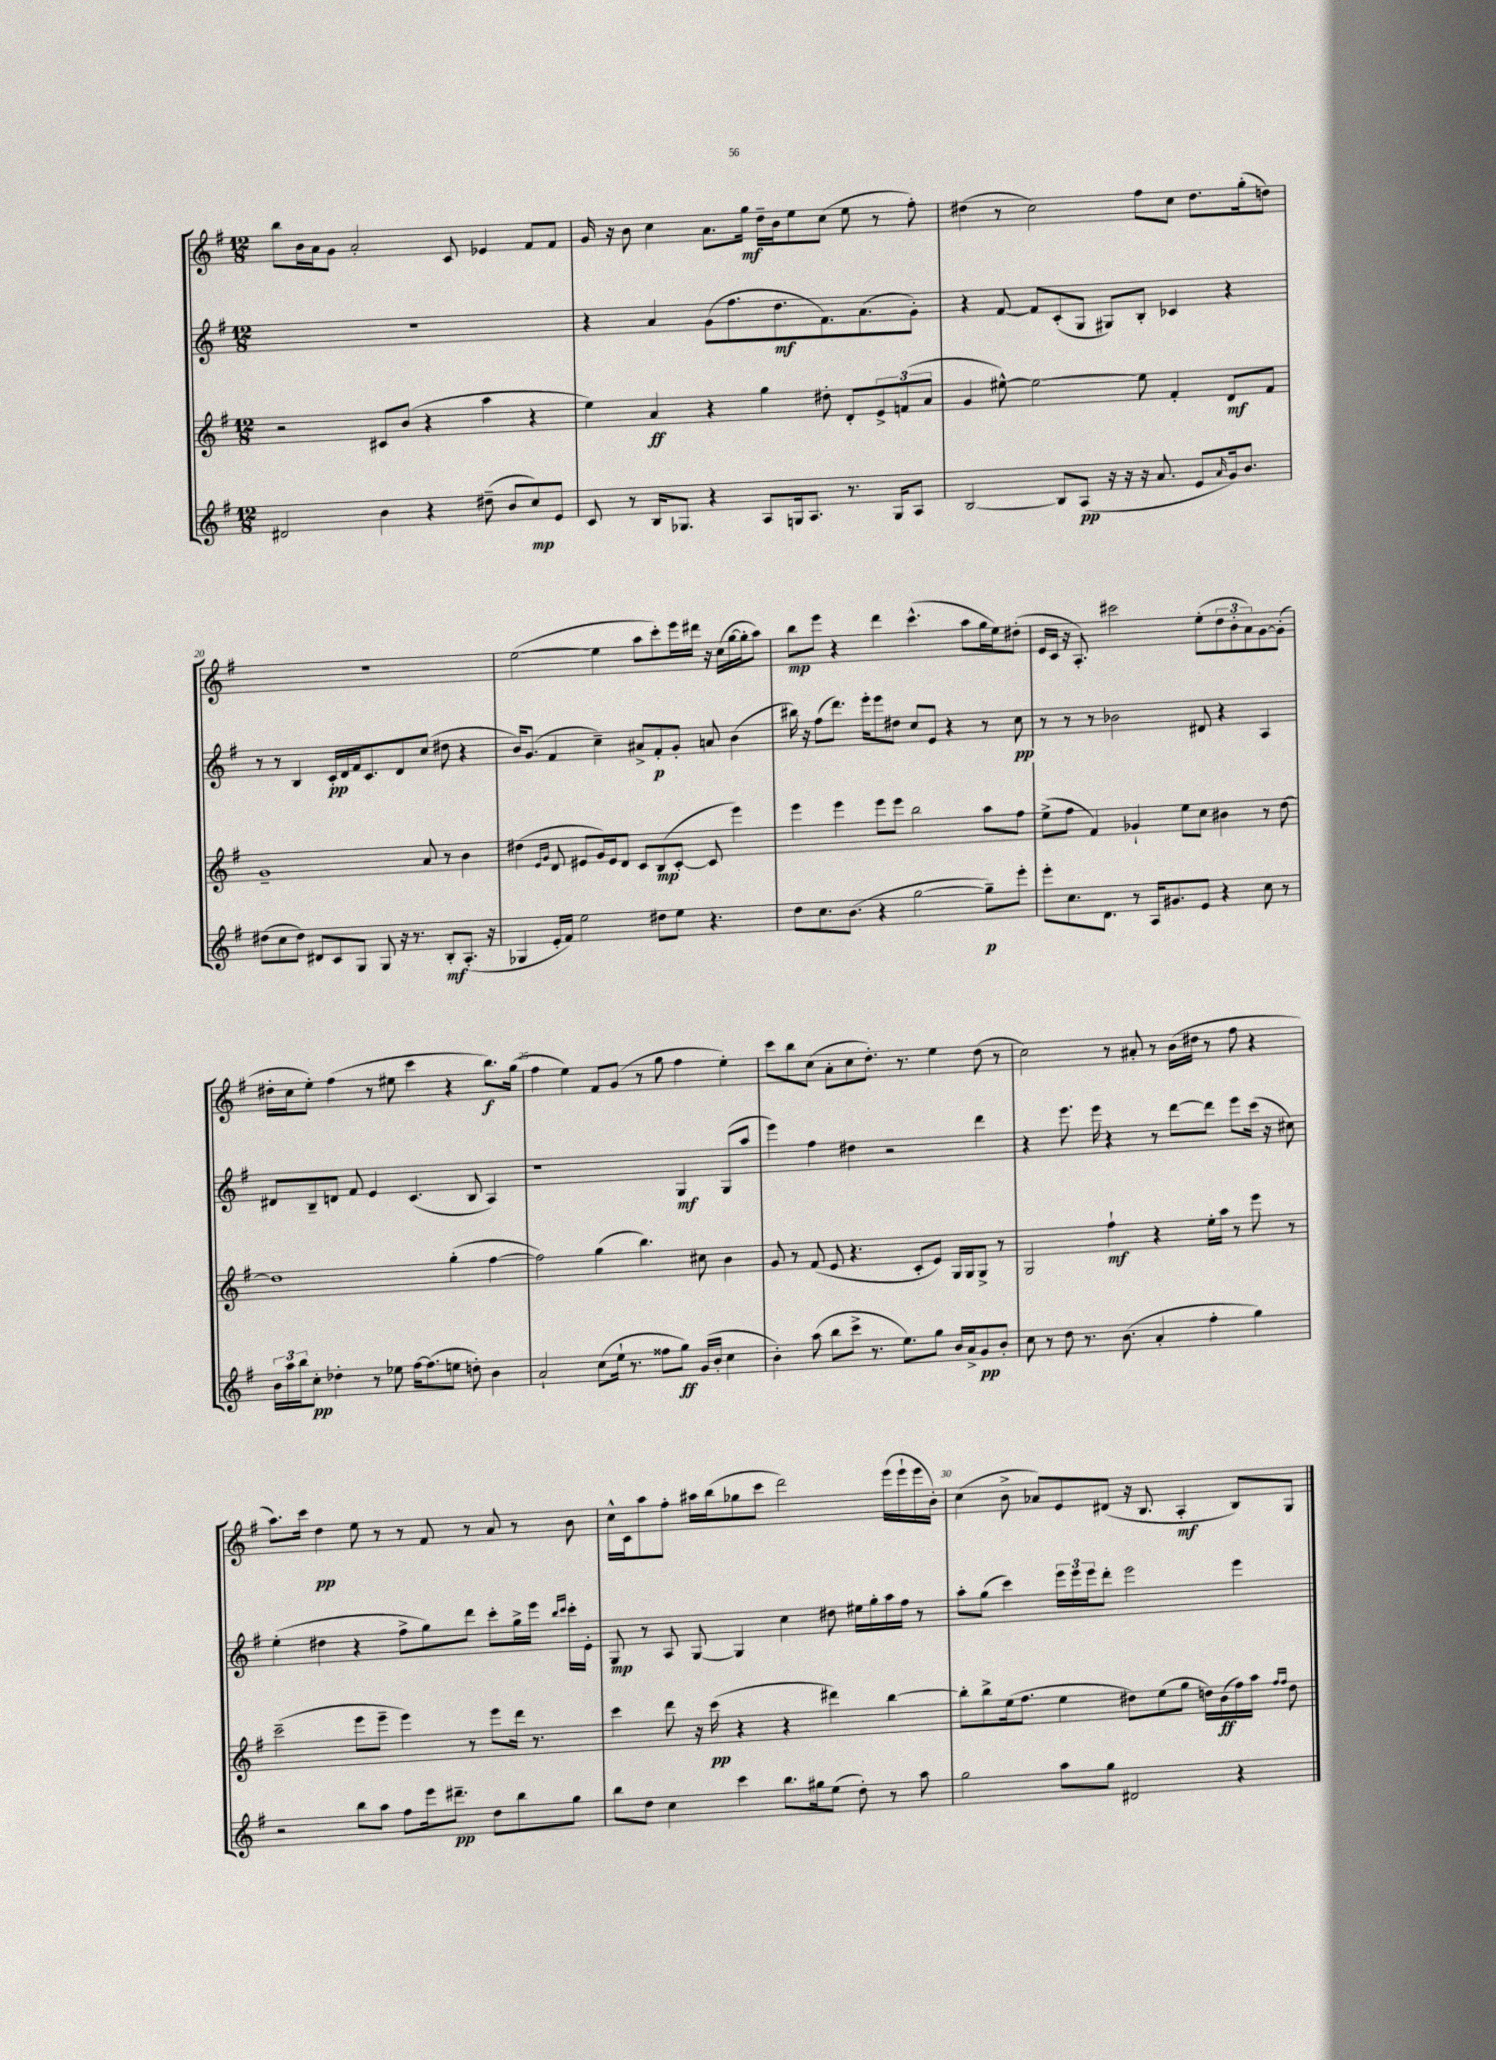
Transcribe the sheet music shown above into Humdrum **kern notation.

**kern	**kern	**kern	**kern
*staff4	*staff3	*staff2	*staff1
*clefG2	*clefG2	*clefG2	*clefG2
*k[f#]	*k[f#]	*k[f#]	*k[f#]
*M12/8	*M12/8	*M12/8	*M12/8
2d#/	2r	1.r	8bb\L
.	.	.	16b\L
.	.	.	16a\J
.	.	.	8g\J
.	.	.	2a'/
4b\	8c#/L	.	.
.	(8b/J	.	.
4r	4r	.	.
.	.	.	8c/
(8dd#~\	4aa\	.	4e-/
8b/L	.	.	.
8cc/)	4r	.	8f#/L
8e/J	.	.	8f#/J
=	=	=	=
8c/	4ee\)	4r	16g/
.	.	.	16r
8r	.	.	8b\
16B/LK	4a/	4a/	4cc\
8.G-/J	.	.	.
4r	4r	(8g\L	8.a\L
.	.	8.ff#\	.
.	.	.	16gg\Jk
8A/L	4gg\	.	16dd~\LL
.	.	8.dd\	16b\J
16G/k	.	.	8ee\
8.A/J	.	.	.
.	8dd#'\	8.f#\)	(8cc\J
8.r	8d'/L	.	8ee\
.	.	(8.a\	.
.	12e^/	.	8r
16G/LK	.	.	.
.	(12f/	.	.
8A/J	.	8g'\J)	8ff#'\)
.	12a/J	.	.
=	=	=	=
[2B/	4g/	4r	(4dd#\
.	[8ee#^^\)	[8f#/	8r
.	2ee#\_	8f#/]L	2cc\)
8B/]L	.	(8c'/	.
(8A/J	.	8G/J	.
16r	.	8G#/L)	.
16r	.	.	.
16r	8ee#\]	8B'/J	8ff#\L
8.a/	.	.	.
.	4f#'/	4c-/	8cc\J
8e/L	.	.	8.dd#\L
16qqa/	.	.	.
16g/k)	8d/L	4r	.
8.b/J	.	.	(16gg'\k
.	8f#/J	.	8dd\J)
=	=	=	=
(8dd#\L	1g~	8r	1.r
8cc\	.	8r	.
8dd#\J)	.	4B/	.
8d#/L	.	.	.
8c/	.	16c'/LL	.
.	.	16d/	.
8G/J	.	16f#/J	.
.	.	8.c/	.
8G/	.	.	.
16r	.	8d/	.
8.r	.	.	.
.	8a/	(8cc/J	.
8B'/L	8r	8dd#\	.
(8.A'/J	4b\	4r	.
16r	.	.	.
=	=	=	=
4G-/	(4dd#\	16b/LK)	([2ee\
.	.	(8.g/J	.
.	16qqe/LL	.	.
.	16qqg/JJ	.	.
16e'/LL	8d/	4f#/	.
16f#/JJ)	.	.	.
2ee\	8e#/L	.	.
.	16g/L)	4cc~\)	4ee\]
.	16e#/J	.	.
.	8d/J	.	.
.	8c/L	8a#^/L	8aa\L
8dd#\L	(8B/	8f#'/	8ccc'\)
8ee\J	[8c'/J	8g'/J	16eee\L
.	.	.	16ddd#\JJ
4.r	8c/]	8a/	16r
.	.	.	(16cc\LL
.	4eee\)	(4b\	[16gg\
.	.	.	16gg'\]J
.	.	.	8aa\J)
=	=	=	=
8dd\L	4eee\	16bb#\)	8bb\L
.	.	16r	.
8.cc\	.	(8ff#\L	8eee\J
.	4eee\	8.ddd\J)	4r
(8.b\J	.	.	.
.	.	16eee'\LK	.
4r	8eee\L	8eee\	4ddd\
.	8eee\J	8dd#\J	.
[2gg\	2bb\	8cc/L	(4.ccc^^\
.	.	8e/J	.
.	.	4r	.
.	.	.	8aa\L
8gg~\]L)	8aa\L	8r	16gg\L
.	.	.	16ee\J)
8eee'\J	8ff#\J	8cc\	(8dd#'\J
=	=	=	=
8eee'\L	(8ee^\L	8r	16e/LL
.	.	.	16c/JJ
8.cc\	8ff#\J	8r	16r
.	.	.	8.A'/)
.	4f#/)	8r	.
8.d\J	.	.	.
.	.	2b-\	2ccc#\
8r	4g-`/	.	.
16A/LK	.	.	.
8.g#/	.	.	.
.	8ee\L	.	.
8e/J	8cc\J	8d#/	(8ee'\L
4r	4b#\	4r	12dd\
.	.	.	12b'\
.	.	.	12a\)
8cc\	8r	4A/	[8g\
8r	[8dd\	.	(8g'\]J
=	=	=	=
24b\LL	1dd]	8d#/L	16dd#'\LL
24aa\	.	.	.
.	.	.	16cc\J
24bb\J	.	.	.
8cc'\J	.	8B~/	8ee'\J)
4dd-'\	.	8d/J	(4ff#\
.	.	8f#/	.
8r	.	4e/	8r
8ee-\	.	.	8ee#\
[16ff#\LK	.	(4.c/	4ccc\
(8.ff#\]	.	.	.
8ee\J	(4gg'\	.	4r
8dd'\)	.	8B/	.
4b\	[4ff#\	4A/)	8.bb\L)
.	.	.	(16gg\Jk
=	=	=	=
2a`/	2ff#\])	1r	4ff#\
.	.	.	4ee\)
(8cc\L	(4gg\	.	8f#/L
16ee`\Jk	.	.	(8g/J
8.r	.	.	.
.	4.bb\)	.	8r
8ff##\L	.	.	8gg\
8gg\J)	.	4G/	4ff#\
(16g/LL	8cc#\	.	.
16b'/JJ	.	.	.
4cc\	4b\	(8G/L	4ee'\)
.	.	8aa/J	.
=	=	=	=
4b'\)	8g/	4eee\)	8ccc\L
.	8r	.	8bb\
(8aa\	(8f#/	4ff#\	(8cc\J
8bb\L	8e/	.	8a'\L
8ccc^\J	4.r	4dd#\	8cc\
8.r	.	.	8.dd'\J)
.	.	2r	.
8.ee\L)	.	.	8.r
.	8c'/L	.	.
8gg\J	8e/J)	.	4ee\
16b/LL	16G/LL	.	.
16a^/J	16G/J	.	.
8g/	8G^/J	4ddd\	(8dd\
8b'/J	8r	.	8r
=	=	=	=
8cc\	2G/	4r	2cc\)
8r	.	.	.
8dd\	.	8.eee\	.
8.r	.	.	.
.	.	16eee\	.
.	4ff#`\	4r	8r
(8.b\	.	.	.
.	.	.	8a#'/
4a'/	4r	8r	8r
.	.	[8ddd\L	(16b\LL
.	.	.	16dd#\JJ
4ff#'\	16ee'\LL	8ddd\]J	8r
.	16aa\JJ	.	.
.	8r	8eee\L	8ff#\
4gg\)	8eee\	(16ccc\Jk	4r
.	.	16r	.
.	8r	8cc#\)	.
=	=	=	=
2r	(2ccc~\	(4ee'\	8.aa\L)
.	.	.	16ccc\Jk
.	.	4dd#\	4dd\
8bb\L	8eee\L	4r	8ee\
8aa\J	8eee~\J	.	8r
8ff#\L	4eee\)	8ff#^\L	8r
16eee\k	.	8gg\)	8f#/
8.ddd#~\J	.	.	.
.	8r	8ddd\J	8r
8dd\L	8eee\L	8ccc'\L	8a/
8bb\	16ddd\Jk	16gg^\L	8r
.	8.r	16eee\JJ	.
.	.	16qqbb/LL	.
.	.	16qqccc/JJ	.
8gg\J	.	16ccc'\LL	8b\
.	.	16e'\JJ	.
=	=	=	=
8bb\L	4ccc\	8G/	16cc^^\LL
.	.	.	16c\J
8dd\J	.	8r	8aa\
4cc\	8ddd\	8A/	8ff#'\J
.	16r	[8G/	16aa#\LL
.	(16ccc\	.	(16bb\J
4ccc\	4r	4G/]	8gg-\
.	.	.	8ccc\J
8.bb\L	4r	4cc\	2ddd\)
16gg#\k	.	.	.
(8ee\J	4ddd#\)	8dd#\	.
8dd'\)	.	16ee#\LL	.
.	.	16gg'\	.
8r	[4bb\	16aa\	(16eee\LL
.	.	16ff#\JJ	16eee`\
8aa\	.	8r	16eee\
.	.	.	16b'\JJ)
=	=	=	=
2gg\	8bb'\]L	8aa'\L	(4cc\
.	8bb^\	(8gg\J	.
.	(16ee\k	4ccc\)	8b^\
.	8.ff#\J	.	.
.	.	.	8a-/L)
8aa\L	4ee\	24eee\LL	8e/
.	.	24eee\	.
.	.	24eee\J	.
8gg\J	.	8ddd'\J	(8d#/J
2d#/	8dd#\L)	2eee\	16r
.	.	.	8.B/
.	(8ee\	.	.
.	8gg\J	.	4A'/
.	16dd\LL)	.	.
.	(16b\	.	.
4r	16ff#\)	4eee\	8B/L)
.	16aa\JJ	.	.
.	16qqff#/LL	.	.
.	16qqff#/JJ	.	.
.	8dd\	.	8G/J
==	==	==	==
*-	*-	*-	*-
